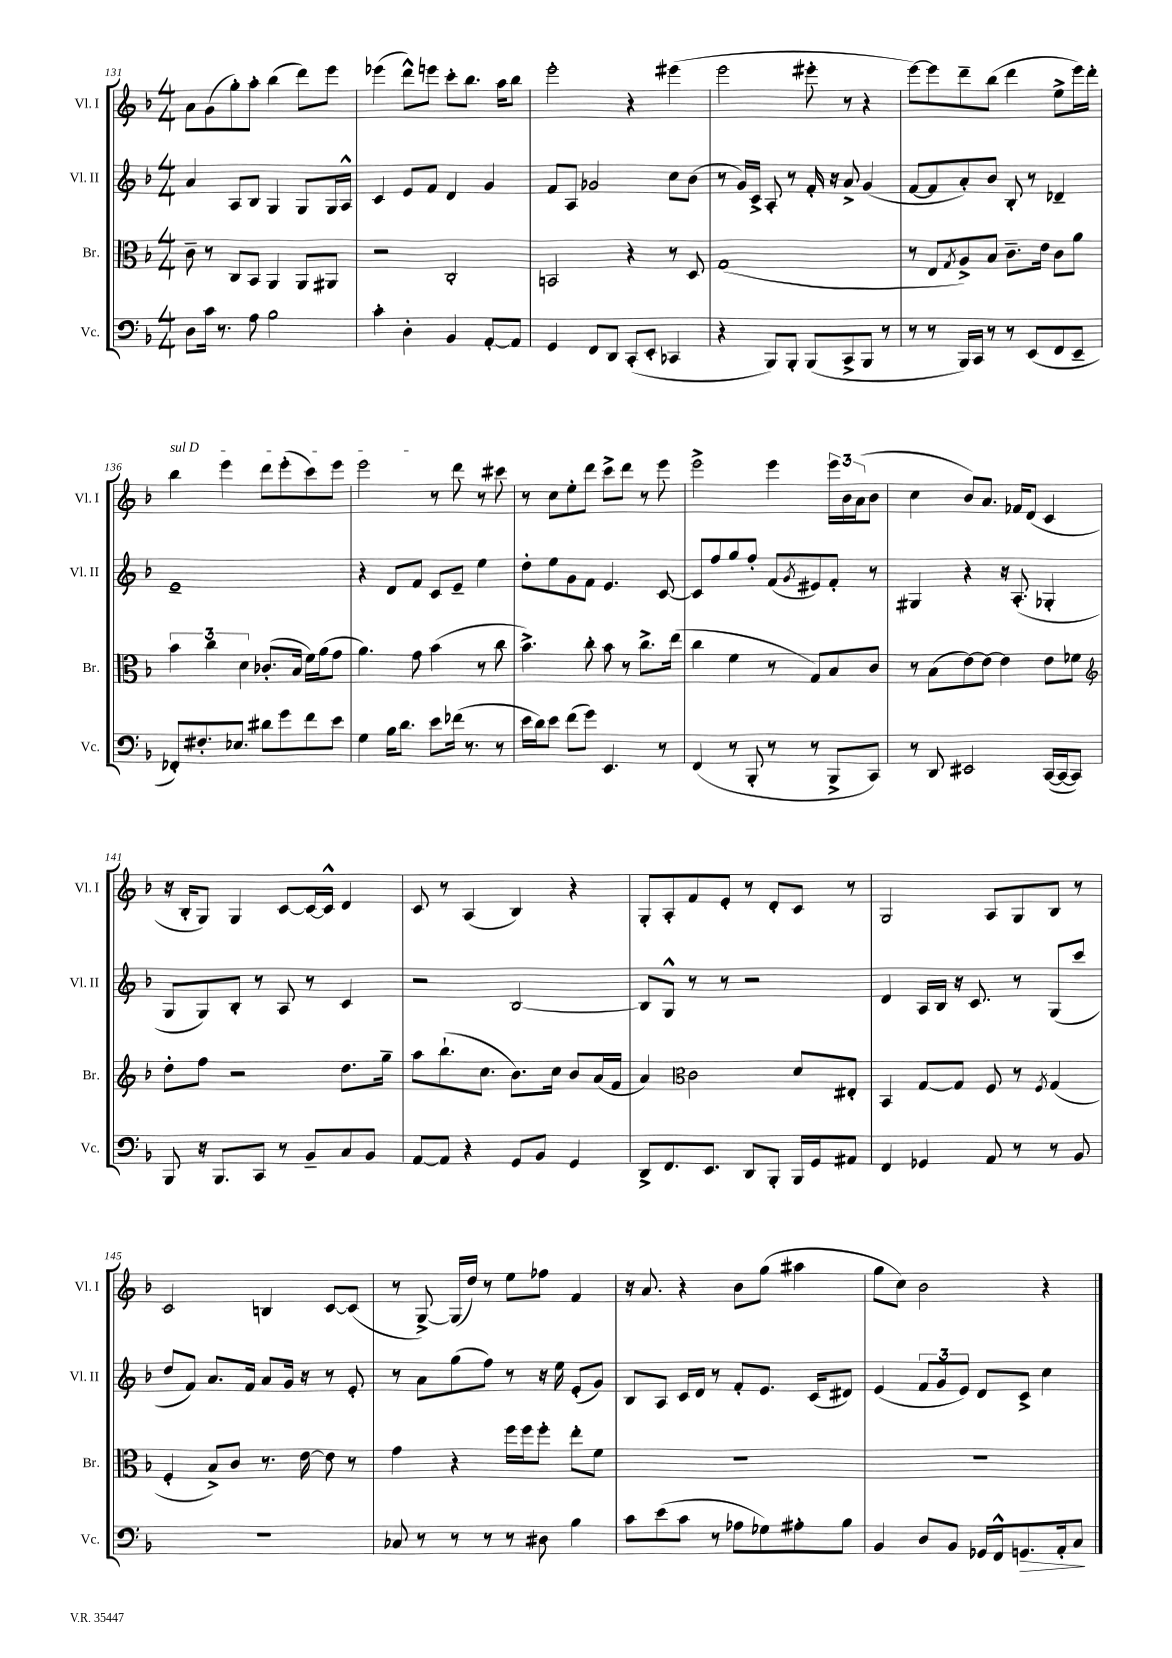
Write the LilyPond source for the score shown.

<<
\new StaffGroup <<
\new Staff = "s0" \with { instrumentName = "Vl. I" shortInstrumentName = "Vl. I" } {
    \clef treble \key f \major \numericTimeSignature \time 4/4
    a'8 g'8( g''8-.) a''8-. bes''4( d'''8) e'''8 |
    ees'''4( d'''8-^) e'''8 c'''8-. bes''8. a''16 bes''8 |
    e'''2-. r4 eis'''4( |
    e'''2 eis'''8-. r8 r4 |
    e'''8~) e'''8 d'''8-- bes''8( d'''4 e''8-> e'''16) d'''16-. |
    \once \override TextSpanner.bound-details.left.text = \markup { \italic "sul D" } bes''4\startTextSpan e'''4 d'''8 e'''8-.( c'''8) e'''8 |
    e'''2\stopTextSpan r8 d'''8 r8 cis'''8 |
    r8 c''8 e''8-. d'''8 c'''8-> d'''8 r8 e'''8 |
    e'''2-> e'''4 \tuplet 3/2 { e'''16 bes'16 a'16( } bes'8 |
    c''4 bes'8) a'8. fes'16 d'8( c'4 |
    r16 bes16-. g8) g4 c'8~ c'16~ c'16-^ d'4 |
    c'8 r8 a4( bes4) r4 |
    g8-. a8-. f'8 e'8-. r8 d'8-. c'8 r8 |
    g2 a8 g8 bes8 r8 |
    c'2 b4 c'8~ c'8( |
    r8 g8~->) g16( d''16) r8 e''8 fes''8 f'4 |
    r16 a'8. r4 bes'8 g''8( ais''4 |
    g''8 c''8) bes'2 r4 \bar "|." |
}
\new Staff = "s1" \with { instrumentName = "Vl. II" shortInstrumentName = "Vl. II" } {
    \clef treble \key f \major \numericTimeSignature \time 4/4
    a'4 a8 bes8 g4 g8 g16 a16-^ |
    c'4 e'8 f'8 d'4 g'4 |
    f'8 a8 ges'2 c''8 bes'8( |
    r8 g'16) c'16-> a8-. r8 f'16-. r16 a'8-> g'4( |
    f'8~ f'8 a'8-.) bes'8 bes8-. r8 des'4-- |
    e'1-- |
    r4 d'8 f'8 c'8 e'8-- e''4 |
    d''8-. e''8 g'8 f'8 e'4. c'8~ |
    c'8 f''8 g''8 f''8-. f'8( \acciaccatura { g'8 } eis'8) f'8-. r8 |
    gis4 r4 r16 a8.-.( ges4-. |
    g8 g8) bes8-. r8 a8 r8 c'4 |
    r2 bes2~ |
    bes8 g8-^ r8 r8 r2 |
    d'4 a16 bes16 r16 c'8. r8 g8( c'''8 |
    d''8 f'8) a'8. f'16 a'8 g'16 r16 r8 e'8-. |
    r8 a'8 g''8( f''8) r8 r16 e''16 e'8-.( g'8) |
    bes8 a8 c'16 d'16 r8 f'8-. e'8. c'16( dis'8) |
    e'4( \tuplet 3/2 { f'8 g'8 e'8) } d'8 c'8-> c''4 \bar "|." |
}
\new Staff = "s2" \with { instrumentName = "Br." shortInstrumentName = "Br." } {
    \clef alto \key f \major \numericTimeSignature \time 4/4
    c'8-- r8 c8 bes,8 a,4 a,8 ais,8 |
    r2 c2-. |
    b,2 r4 r8 d8 |
    g1( |
    r8 e8 \acciaccatura { g8 } a8->) bes8 c'8.-- e'16 c'8 a'8 |
    \tuplet 3/2 { bes'4 c''4 d'4 } ces'8.-.( bes16 f'16) a'16( g'8 |
    a'4.) g'8 bes'4( r8 c''8 |
    bes'4.->) c''8-. bes'8 r8 c''8.-> e''16( |
    c''4 f'4 r8 g8) bes8 c'8 |
    r8 bes8( e'8~) e'8~ e'4 e'8 fes'8 |
    \clef treble d''8-. f''8 r2 d''8. g''16-- |
    a''8 bes''8.-!( c''8. bes'8.) c''16 bes'8 a'16( f'16 |
    a'4) \clef alto c'2 d'8 eis8-. |
    bes,4 g8~ g8 f8 r8 \acciaccatura { f8 } g4( |
    f4-. bes8->) c'8 r8. e'16~ e'8 r8 |
    g'4 r4 f''16 f''16 f''8-. e''8-. f'8 |
    R1 |
    R1 \bar "|." |
}
\new Staff = "s3" \with { instrumentName = "Vc." shortInstrumentName = "Vc." } {
    \clef bass \key f \major \numericTimeSignature \time 4/4
    d8 c'16 r8. a8 bes2 |
    c'4-. d4-. bes,4 a,8~-. a,8 |
    g,4 f,8 d,8 c,8-.( e,8-. ces,4 |
    r4 bes,,8) bes,,8-. bes,,8( c,8-> bes,,8 r8 |
    r8 r8 bes,,16) c,16 r8 r8 e,8( f,8 e,8-- |
    fes,8-.) fis8.-. ees8. dis'8 g'8 f'8 e'8 |
    g4 bes16 d'8. e'8 fes'16( r8. r8 |
    e'16 d'16) e'8 f'8( g'8) e,4. r8 |
    f,4( r8 bes,,8-. r8 r8 bes,,8-> c,8) |
    r8 d,8 eis,2 c,16~( c,16~ c,8) |
    bes,,8 r16 bes,,8. c,8 r8 bes,8-- c8 bes,8 |
    a,8~ a,8 r4 g,8 bes,8 g,4 |
    d,8-> f,8. e,8. d,8 bes,,8-. bes,,16 g,16 ais,8 |
    f,4 ges,4 a,8 r8 r8 bes,8 |
    R1 |
    ces8 r8 r8 r8 r8 dis8 bes4 |
    c'8 e'8( c'8 r8 aes8 ges8) ais8-. bes8 |
    bes,4 d8 bes,8 ges,16 f,16-^ g,8.\> a,16-. c8\! \bar "|." |
}
>>
>>
\layout { \context { \Score currentBarNumber = #131 } }
